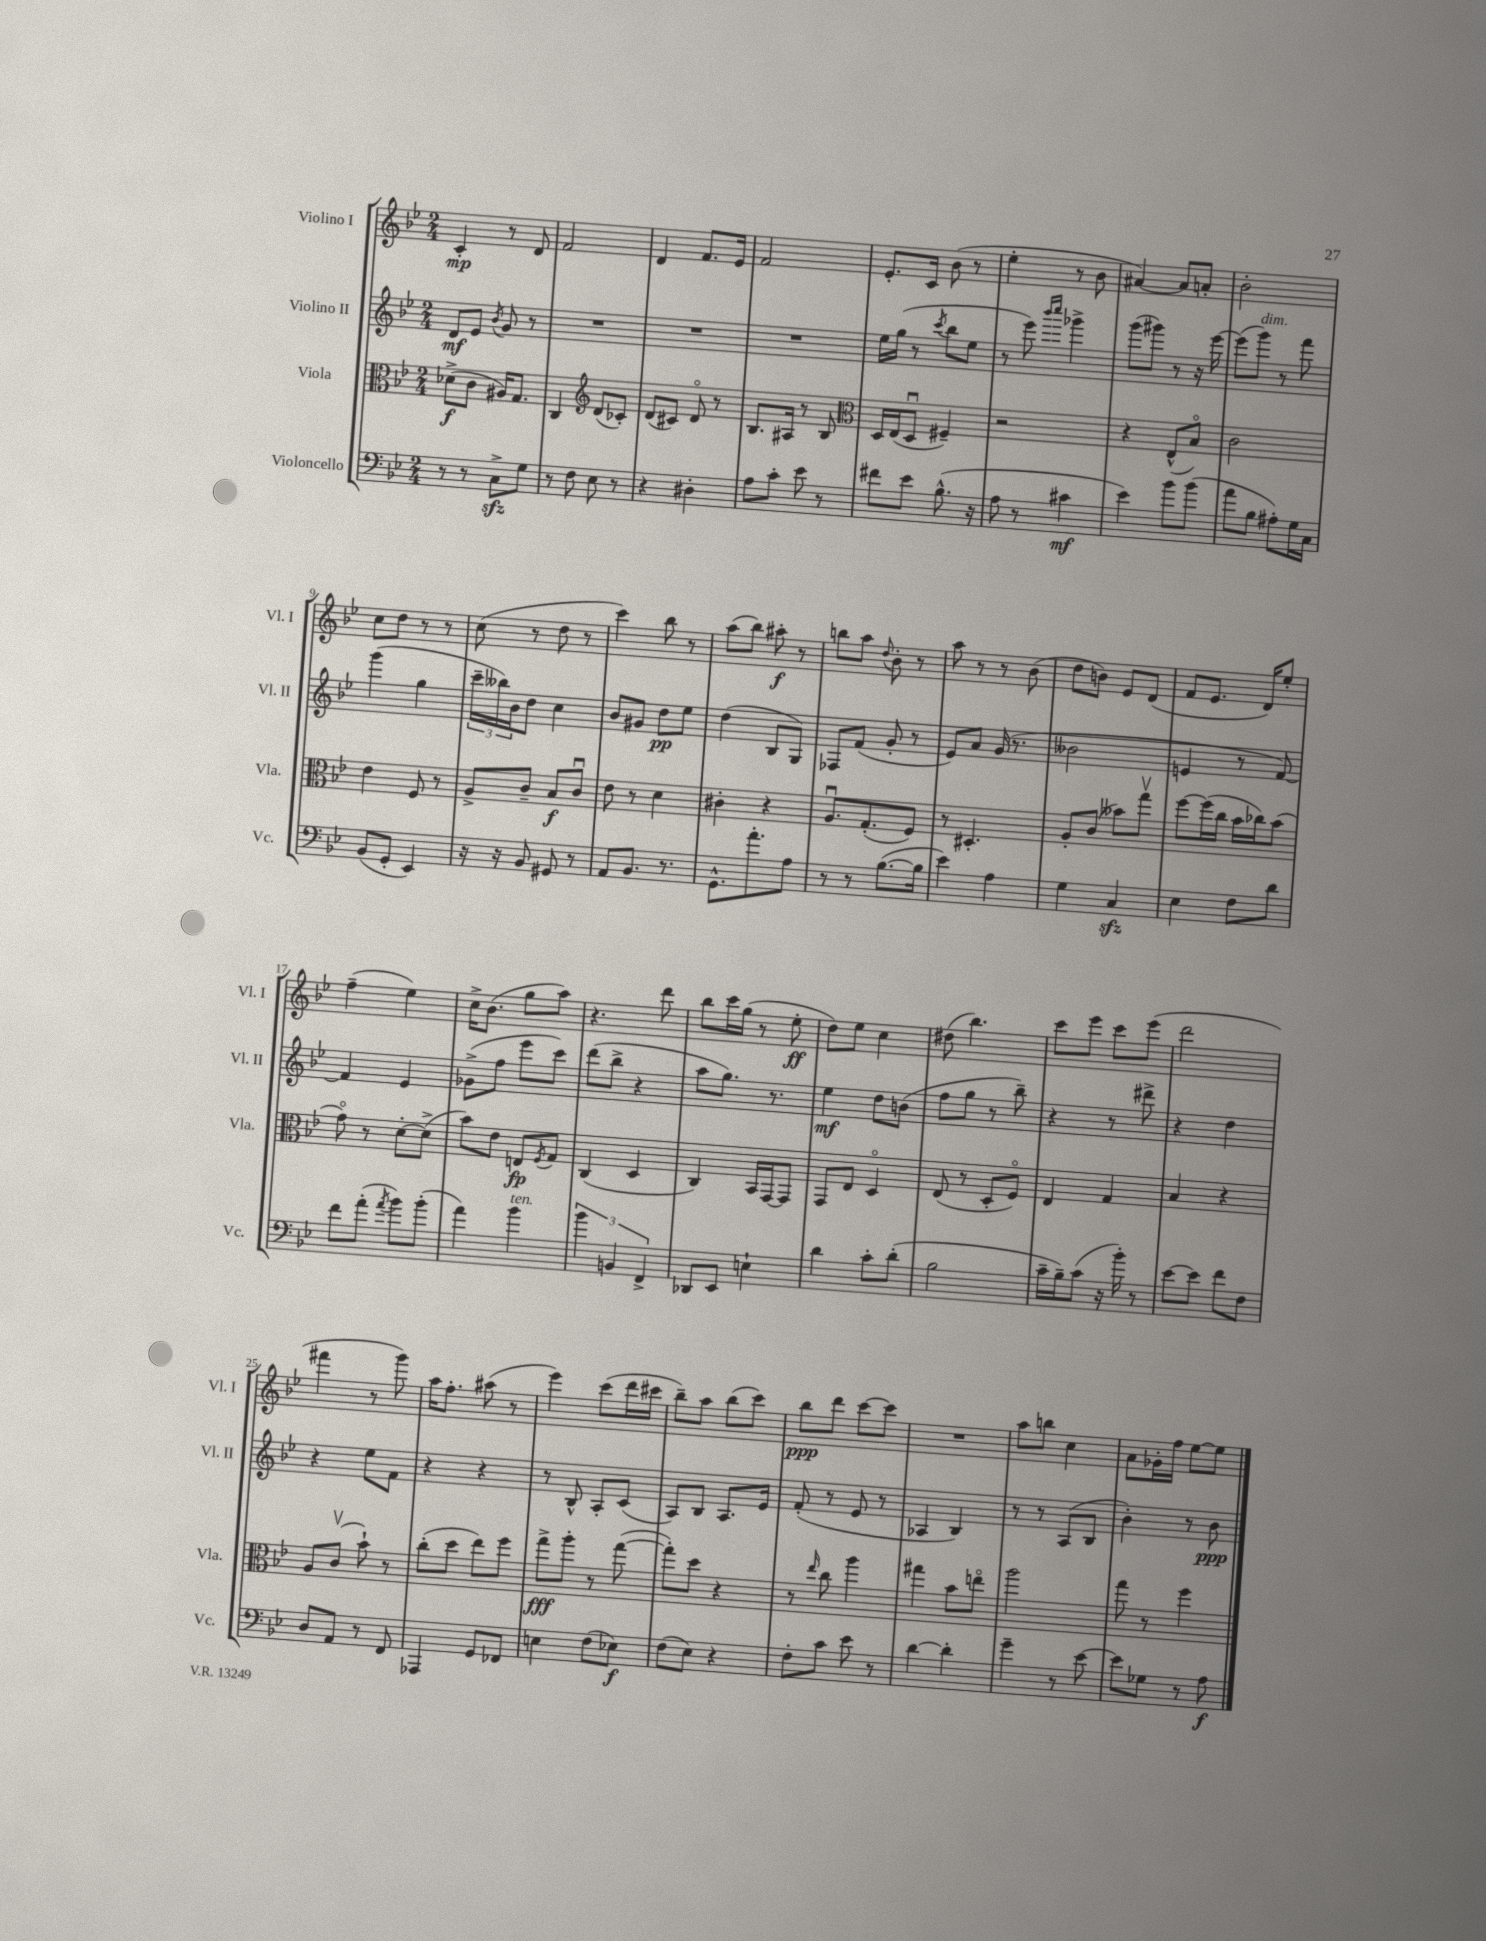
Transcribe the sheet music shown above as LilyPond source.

<<
\new StaffGroup <<
\new Staff = "s0" \with { instrumentName = "Violino I" shortInstrumentName = "Vl. I" } {
    \clef treble \key bes \major \numericTimeSignature \time 2/4
    c'4-.\mp r8 d'8 |
    f'2 |
    d'4 f'8. ees'16 |
    f'2 |
    ees'8.-. c'16 bes'8( r8 |
    ees''4-. r8 bes'8 |
    ais'4~) ais'8 a'8-. |
    bes'2-. |
    c''8 d''8 r8 r8 |
    c''8( r8 d''8 r8 |
    c'''4) bes''8 r8 |
    a''8( bes''8) ais''8-.\f r8 |
    b''8 a''8 \appoggiatura { d''8 } bes'8-. r8 |
    a''8 r8 r8 bes'8( |
    d''8 b'8) ees'8 d'8( |
    f'8 ees'8. d'16) ees''8-. |
    f''4--( ees''4) |
    c''16-> bes'8.( g''8 a''8) |
    r4. d'''8 |
    bes''8 c'''16 g''16( r8 ees''8-.\ff |
    d''8) ees''8 c''4 |
    dis''8( bes''4.) |
    c'''8 ees'''8 c'''8 ees'''8( |
    d'''2 |
    fis'''4 r8 g'''8) |
    a''16 f''8.-. ais''8( r8 |
    ees'''4) c'''8( d'''16 cis'''16 |
    bes''8--) a''8 bes''8( c'''8) |
    bes''8\ppp d'''8 c'''8~ c'''8 |
    R2 |
    a''8 b''8 c''4 |
    a'8 ges'16-. f''16 ees''8~ ees''8 \bar "|." |
}
\new Staff = "s1" \with { instrumentName = "Violino II" shortInstrumentName = "Vl. II" } {
    \clef treble \key bes \major \numericTimeSignature \time 2/4
    d'8\mf ees'8 \acciaccatura { bes'8 } g'8 r8 |
    R2 |
    R2 |
    R2 |
    ees''16 g''16( r8 \acciaccatura { c'''8 } bes''8 ees''8 |
    r8 ees'''8) \grace { bes'''16 c''''16 } ges'''4-> |
    g'''8( gis'''8) r8 r16 ees'''16~ |
    ees'''8( g'''8^\markup { \italic "dim." }) r8 f'''8 |
    g'''4( g''4 |
    \tuplet 3/2 { c'''16-- beses''16) bes'16 } d''8 c''4 |
    bes'8 gis'8 d''8\pp ees''8 |
    d''4( bes8 g8) |
    fes8 f'8( g'8-. r8 |
    ees'8) a'8 g'16( r8. |
    beses'2 |
    e'4 r8 f'8~) |
    f'4 ees'4 |
    ges'8->( f''8 ees'''8 c'''8) |
    d'''8( bes''8-> r4 |
    a''8 g''8.) r8. |
    ees''4\mf d''8 b'8( |
    f''8 g''8 r8 bes''8--) |
    r4 r8 dis'''8-> |
    r4 d''4 |
    r4 ees''8 f'8 |
    r4 r4 |
    r8 bes8-^ a8-. c'8( |
    a8) bes8 a8. ees'16 |
    f'8-.( r8 ees'8 r8 |
    aes4 bes4) |
    r8 r8 a8( bes8 |
    bes'4-.) r8 bes'8\ppp \bar "|." |
}
\new Staff = "s2" \with { instrumentName = "Viola" shortInstrumentName = "Vla." } {
    \clef alto \key bes \major \numericTimeSignature \time 2/4
    des'8->\f( c'8 ais16) g8. |
    c4 \clef treble d'8( ces'8-.) |
    d'8( cis'8) d'8\flageolet r8 |
    bes8. ais16 r8 bes8 |
    \clef alto d16 ees16( d8\downbow fis4--) |
    r2 |
    r4 ees8-^( bes8\flageolet) |
    c'2 |
    ees'4 f8 r8 |
    a8-> c'8-- bes8\f c'8\downbow |
    ees'8 r8 d'4 |
    cis'4-. r4 |
    a8.\downbow g8.-.( f8) |
    r8 dis4.-. |
    a8-. c'8( beses'8) g''8\upbow |
    f''8~ f''16( c''16 bes'16 ces''16) bes'8( |
    g'8\flageolet) r8 d'8~-. d'8->( |
    bes'8) ees'8 e8\fp \acciaccatura { f8 } g8 |
    c4( d4 |
    c4) bes,16 g,16~ g,8 |
    g,8 ees8 d4\flageolet |
    ees8( r8 d8-. f8\flageolet) |
    ees4 g4 |
    bes4 r4 |
    a8 c'8\upbow( bes'8-!) r8 |
    c''8-.( d''8 ees''8) f''8 |
    g''8->\fff a''8-. r8 g''8~( |
    g''8-.) d''8 r4 |
    r8 \grace { ees''16 } c''8 a''4 |
    gis''4 bes'8 e''8\flageolet |
    a''2 |
    g''8 r8 f''4 \bar "|." |
}
\new Staff = "s3" \with { instrumentName = "Violoncello" shortInstrumentName = "Vc." } {
    \clef bass \key bes \major \numericTimeSignature \time 2/4
    r8 r8 c8->\sfz g8 |
    r8 f8 ees8 r8 |
    r4 dis4-. |
    a8 c'8-. ees'8 r8 |
    fis'8 ees'8 bes8.-^( r16 |
    a8 r8 cis'4\mf |
    ees'4) bes'8 bes'8( |
    a'8 bes8 ais8-.) g16 c16 |
    bes,8( g,8-. ees,4) |
    r16 r16 bes,8 gis,8 r8 |
    a,8 bes,8. r8. |
    g,8.-^ a'8.-. a8 |
    r8 r8 bes8.~( bes16 |
    ees'4) a4 |
    g4 c4\sfz |
    ees4 f8 d'8 |
    f'8 a'8-.( \acciaccatura { a'8 } bes'8) bes'8-.( |
    a'4) bes'4^\markup { \italic "ten." } |
    \tuplet 3/2 { bes'4 b,4 f,4-> } |
    des,8 ees,8 e4-! |
    d'4 c'8-. d'8-.( |
    bes2 |
    c'16-- bes16--) c'8( r16 bes'16-.) r8 |
    ees'8~ ees'8 f'8 f8 |
    d8 a,8 r8 f,8 |
    aes,,4 g,8 fes,8 |
    e4 f8( ees8\f) |
    f8( ees8) r4 |
    f8-. c'8 ees'8 r8 |
    d'4~ d'4-. |
    g'4-- r8 ees'8~ |
    ees'8 ges8 r8 a8\f \bar "|." |
}
>>
>>
